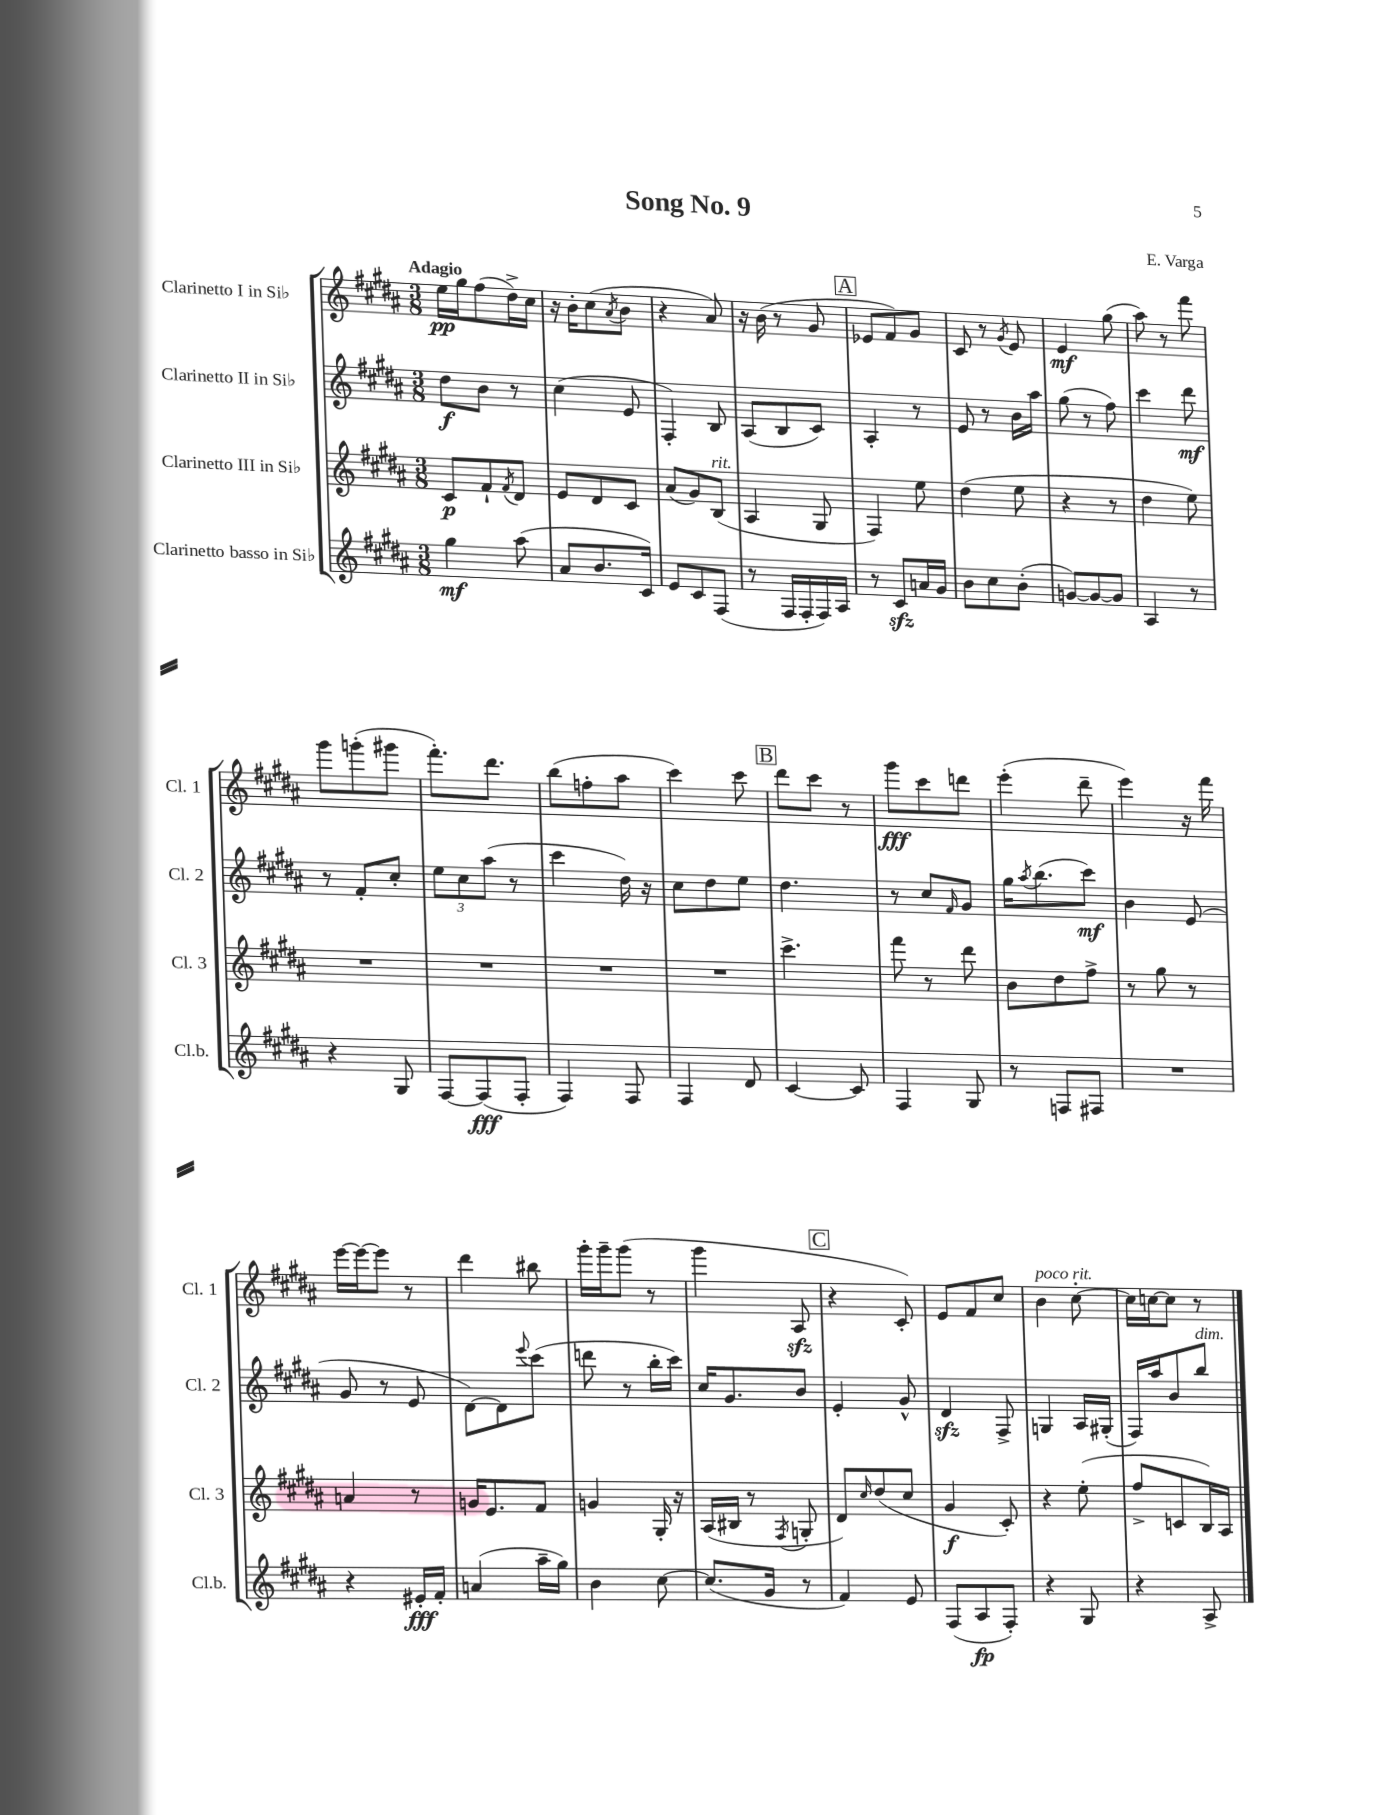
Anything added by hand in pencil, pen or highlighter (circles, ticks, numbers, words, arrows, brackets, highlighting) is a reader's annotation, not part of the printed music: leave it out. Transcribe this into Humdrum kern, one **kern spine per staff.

**kern	**dynam	**kern	**dynam	**kern	**dynam	**kern	**dynam
*part4	*part4	*part3	*part3	*part2	*part2	*part1	*part1
*staff4	*staff4	*staff3	*staff3	*staff2	*staff2	*staff1	*staff1
*I"Clarinetto basso in Si♭	*	*I"Clarinetto III in Si♭	*	*I"Clarinetto II in Si♭	*	*I"Clarinetto I in Si♭	*
*I'Cl.b.	*	*I'Cl. 3	*	*I'Cl. 2	*	*I'Cl. 1	*
*clefG2	*	*clefG2	*	*clefG2	*	*clefG2	*
*k[f#c#g#d#a#]	*	*k[f#c#g#d#a#]	*	*k[f#c#g#d#a#]	*	*k[f#c#g#d#a#]	*
*M3/8	*	*M3/8	*	*M3/8	*	*M3/8	*
=1	=1	=1	=1	=1	=1	=1	=1
!	!	!	!	!	!	!LO:TX:a:B:t=Adagio	!
4gg#\	mf	8c#/L	p	8dd#\L	f	16ee\LL	pp
.	.	.	.	.	.	16gg#\J	.
.	.	8f#`/	.	8b\J	.	(8ff#\	.
.	.	8qf#/	.	.	.	.	.
(8aa#\	.	8d#/J	.	8r	.	16dd#^\L)	.
.	.	.	.	.	.	16cc#\JJ	.
=2	=2	=2	=2	=2	=2	=2	=2
8a#/L	.	8e/L	.	(4cc#\	.	16r	.
.	.	.	.	.	.	16b'\KL	.
8.b/	.	8d#/	.	.	.	(8cc#\	.
.	.	.	.	.	.	8qa#/	.
.	.	8c#/J	.	8e/	.	8b\J	.
16c#/Jk)	.	.	.	.	.	.	.
=3	=3	=3	=3	=3	=3	=3	=3
8e/L	.	(8a#/L	.	4F#'/)	.	4r	.
8c#/	.	8g#/)	.	.	.	.	.
!	!	!LO:TX:a:i:t=rit.	!	!	!	!	!
(8F#/J	.	(8B/J	.	8B/	.	8a#/)	.
=4	=4	=4	=4	=4	=4	=4	=4
8r	.	4A#/	.	(8A#/L	.	16r	.
.	.	.	.	.	.	(16b\	.
16F#/LL	.	.	.	8B/	.	8r	.
16F#'/	.	.	.	.	.	.	.
16F#/)	.	8G#/	.	8c#/J)	.	8g#/	.
16A#/JJ	.	.	.	.	.	.	.
!!LO:REH:place=s1:t=A
=5	=5	=5	=5	=5	=5	=5	=5
8r	.	4F#/)	.	4A#'/	.	8e-X/L	.
8c#zz/L	.	.	.	.	.	8f#/)	.
16an/L	.	8ee\	.	8r	.	8g#/J	.
16g#/JJ	.	.	.	.	.	.	.
=6	=6	=6	=6	=6	=6	=6	=6
8b\L	.	(4dd#\	.	8e/	.	8c#/	.
8cc#\	.	.	.	8r	.	8r	.
.	.	.	.	.	.	8qg#/	.
(8b'\J	.	8ee\	.	16b\LL	.	8e/	.
.	.	.	.	16aa#\JJ	.	.	.
=7	=7	=7	=7	=7	=7	=7	=7
[8gn/L)	.	4r	.	(8gg#\	.	4e/	mf
8g/_	.	.	.	8r	.	.	.
8g/J]	.	8r	.	8ff#\)	.	(8gg#\	.
=8	=8	=8	=8	=8	=8	=8	=8
4A#/	.	4dd#\	.	4ccc#\	.	8aa#\)	.
.	.	.	.	.	.	8r	.
8r	.	8ee\)	.	8ddd#\	mf	8fff#\	.
!!LO:LB:g=z
=9	=9	=9	=9	=9	=9	=9	=9
4r	.	4.r	.	8r	.	8ggg#\L	.
.	.	.	.	8f#'/L	.	(8gggn'\	.
8G#/	.	.	.	8cc#'/J	.	8ggg#X\J	.
=10	=10	=10	=10	=10	=10	=10	=10
[8F#/L	.	4.r	.	12ee\L	.	8.fff#'\L)	.
.	.	.	.	12cc#\	.	.	.
(8F#/]	fff	.	.	.	.	.	.
.	.	.	.	(12aa#\J	.	.	.
.	.	.	.	.	.	8.ddd#\J	.
8F#'/J	.	.	.	8r	.	.	.
=11	=11	=11	=11	=11	=11	=11	=11
4F#/)	.	4.r	.	4ccc#\	.	(8bb\L	.
.	.	.	.	.	.	8ffn'\	.
8F#/	.	.	.	16dd#\)	.	8aa#\J	.
.	.	.	.	16r	.	.	.
=12	=12	=12	=12	=12	=12	=12	=12
4F#/	.	4.r	.	8cc#\L	.	4ccc#\)	.
.	.	.	.	8dd#\	.	.	.
8d#/	.	.	.	8ee\J	.	8ccc#\	.
!!LO:REH:place=s1:t=B
=13	=13	=13	=13	=13	=13	=13	=13
[4c#/	.	4.ccc#^\	.	4.dd#\	.	8ddd#\L	.
.	.	.	.	.	.	8ccc#\J	.
8c#/]	.	.	.	.	.	8r	.
=14	=14	=14	=14	=14	=14	=14	=14
4F#/	.	8fff#\	.	8r	.	8ggg#\L	fff
.	.	8r	.	8cc#/L	.	8ccc#\	.
.	.	.	.	16qqf#/	.	.	.
8G#/	.	8ddd#\	.	8g#/J	.	8dddn\J	.
=15	=15	=15	=15	=15	=15	=15	=15
8r	.	8b\L	.	16gg#\KL	.	(4eee'\	.
.	.	.	.	8qaa#/	.	.	.
.	.	.	.	(8.bb\	.	.	.
8Fn/L	.	8dd#\	.	.	.	.	.
8F#X/J	.	8ff#^\J	.	8ccc#\J)	mf	8ddd#~\	.
=16	=16	=16	=16	=16	=16	=16	=16
4.r	.	8r	.	4b\	.	4eee\)	.
.	.	8gg#\	.	.	.	.	.
.	.	8r	.	(8e/	.	16r	.
.	.	.	.	.	.	16fff#\	.
!!LO:LB:g=z
=17	=17	=17	=17	=17	=17	=17	=17
4r	.	4an/	.	8g#/	.	[16eee\LL	.
.	.	.	.	.	.	16eee\J_	.
.	.	.	.	8r	.	8eee\J]	.
16e#X'/LL	fff	8r	.	8e/	.	8r	.
16f#'/JJ	.	.	.	.	.	.	.
=18	=18	=18	=18	=18	=18	=18	=18
(4an/	.	16gn/KL	.	[8d#\L)	.	4ddd#\	.
.	.	8.e/	.	.	.	.	.
.	.	.	.	8d#\]	.	.	.
.	.	.	.	8qqeee/	.	.	.
16aa#~\LL	.	8f#/J	.	(8ccc#\J	.	8bb#X\	.
16gg#\JJ)	.	.	.	.	.	.	.
=19	=19	=19	=19	=19	=19	=19	=19
4b\	.	4gn/	.	8dddn\	.	16ggg#'\LL	.
.	.	.	.	.	.	16ggg#~\J	.
.	.	.	.	8r	.	(8ggg#\J	.
[8cc#\	.	16G#'/	.	16bb'\LL	.	8r	.
.	.	16r	.	16ccc#\JJ)	.	.	.
=20	=20	=20	=20	=20	=20	=20	=20
(8.cc#/L]	.	(16A#/LL	.	16cc#/KL	.	4ggg#\	.
.	.	16B#X/JJ	.	8.g#/	.	.	.
.	.	8r	.	.	.	.	.
16g#/Jk	.	.	.	.	.	.	.
.	.	8qF#/	.	.	.	.	.
8r	.	8Gn'/	.	8b/J	.	8A#zz/	.
!!LO:REH:place=s1:t=C
=21	=21	=21	=21	=21	=21	=21	=21
4f#/)	.	8d#/L)	.	4e'/	.	4r	.
.	.	16qqcc#/	.	.	.	.	.
.	.	(8dd#/	.	.	.	.	.
8e/	.	8cc#/J	.	8g#^^/	.	8c#'/)	.
=22	=22	=22	=22	=22	=22	=22	=22
(8F#/L	.	4g#/	f	4d#zz/	.	8e/L	.
8A#/	fp	.	.	.	.	8f#/	.
8F#'/J)	.	8c#'/)	.	8F#^/	.	8cc#/J	.
=23	=23	=23	=23	=23	=23	=23	=23
!	!	!	!	!	!	!LO:TX:a:i:t=poco rit.	!
4r	.	4r	.	4Gn/	.	4b\	.
8G#/	.	(8ee'\	.	16A#/LL	.	[8cc#'\	.
.	.	.	.	(16G#X'/JJ	.	.	.
=24	=24	=24	=24	=24	=24	=24	=24
4r	.	8ff#^/L	.	16F#/LL)	.	16cc#\LL]	.
.	.	.	.	16aa#/J	.	[16ccn\J	.
.	.	8cn/	.	8b/	.	8cc\J]	.
!	!	!	!	!LO:TX:a:i:t=dim.	!	!	!
8A#^/	.	16B/L)	.	8bb/J	.	8r	.
.	.	16A#/JJ	.	.	.	.	.
==	==	==	==	==	==	==	==
*-	*-	*-	*-	*-	*-	*-	*-
